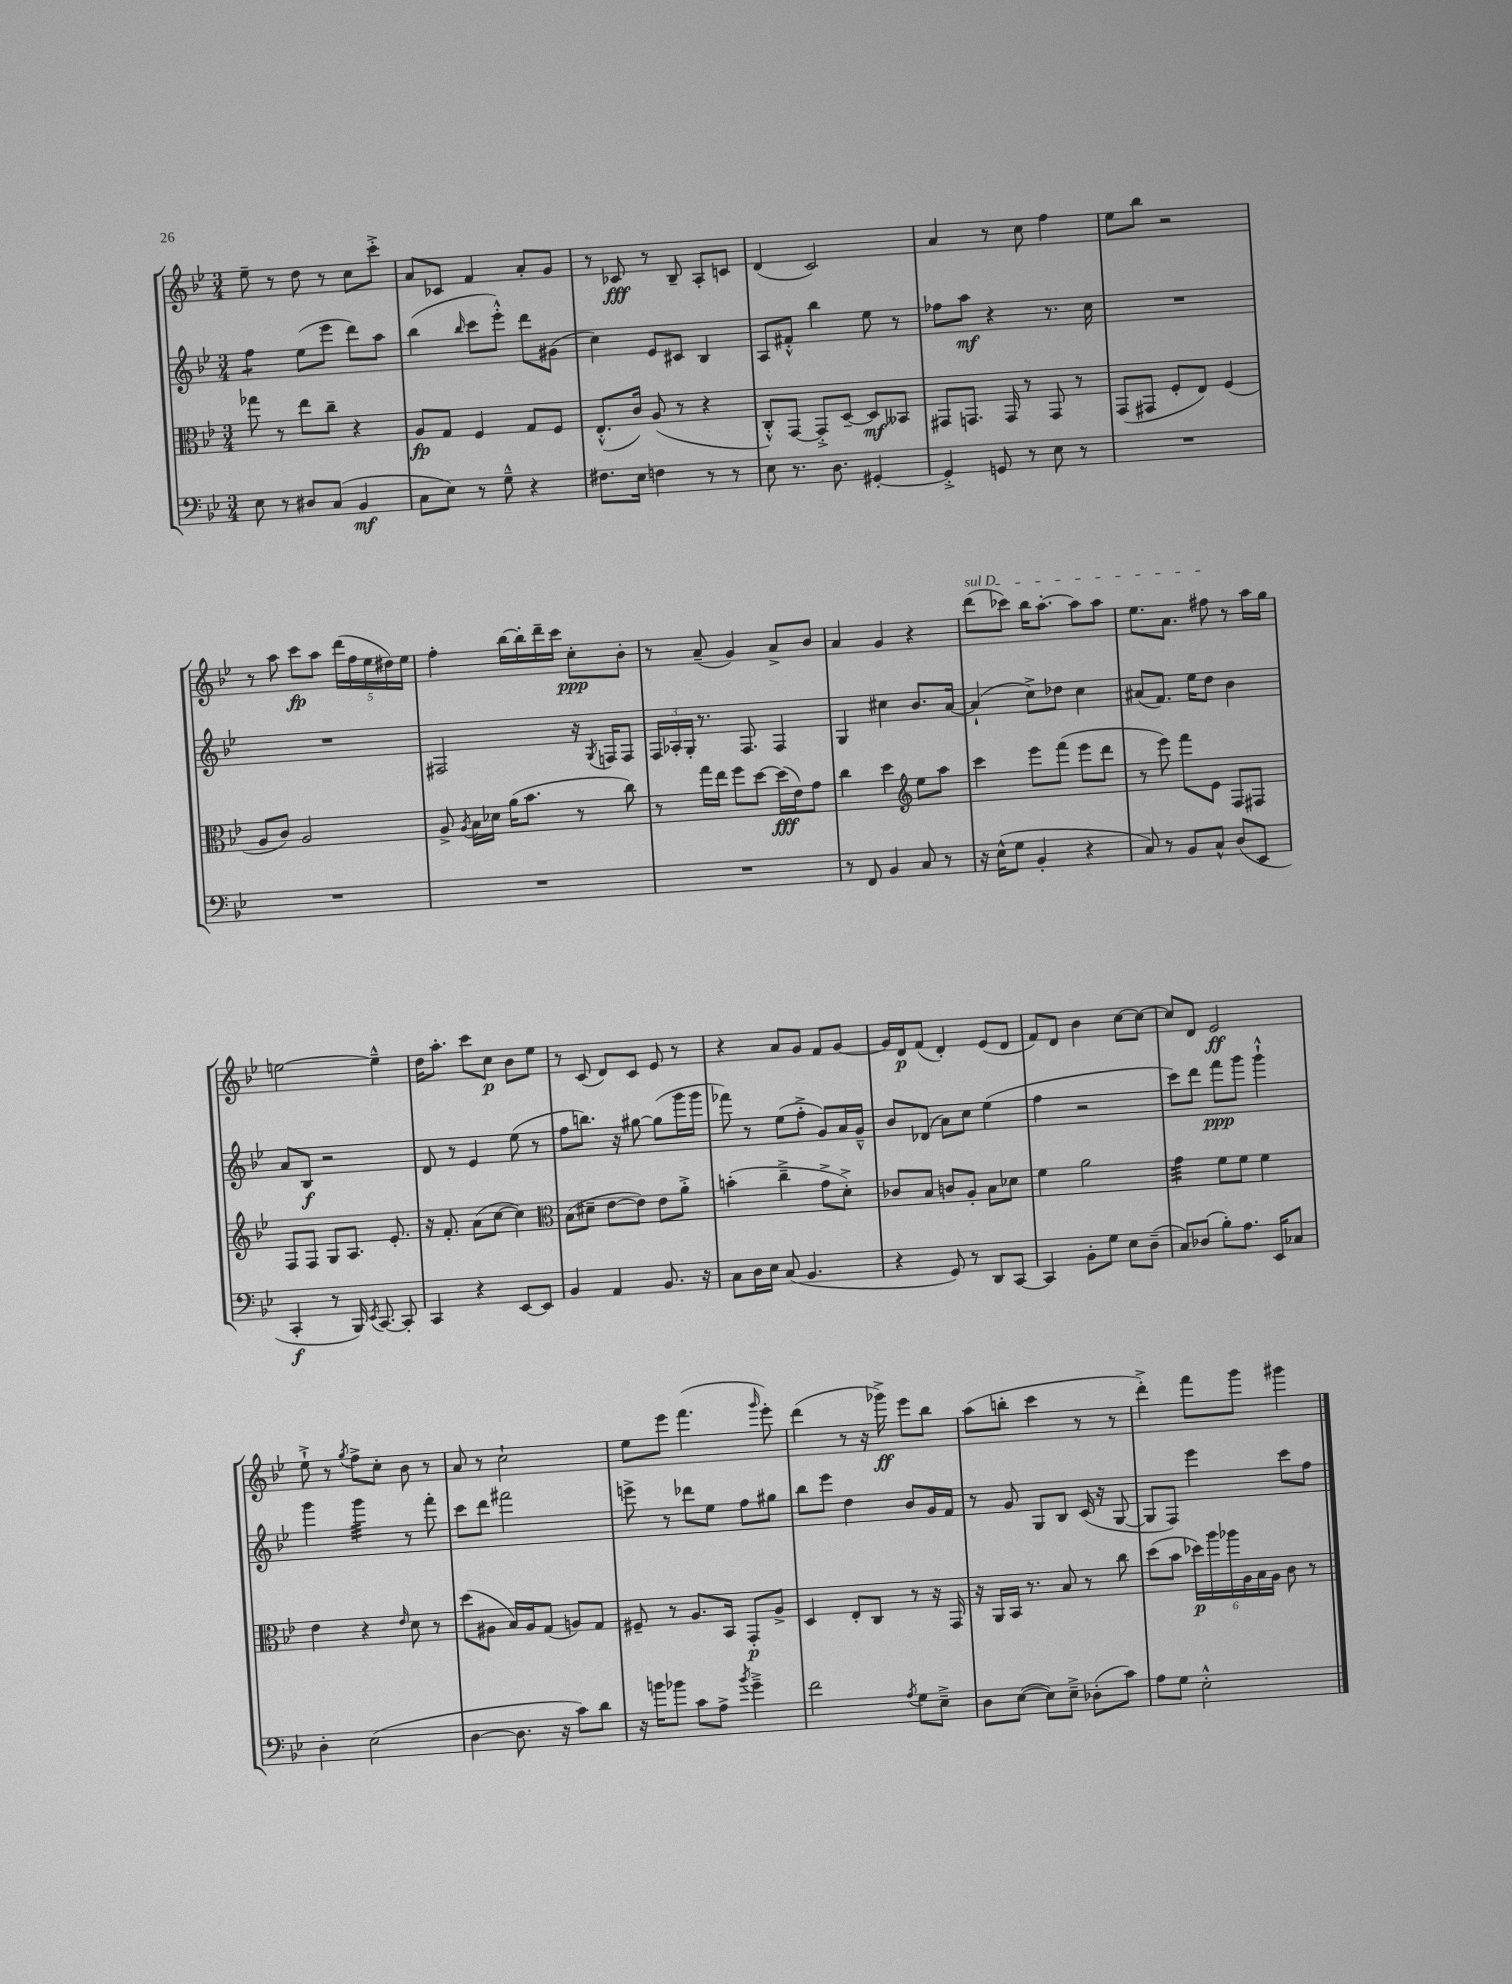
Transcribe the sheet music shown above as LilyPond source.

<<
\new StaffGroup <<
\new Staff = "s0" {
    \clef treble \key bes \major \numericTimeSignature \time 3/4
    \autoBeamOff ees''8-- r8 d''8 r8 c''8[ c'''8]-.-> |
    a'8[ ces'8] f'4 a'8[-. g'8] |
    r8 ces'8\fff r8 bes8-- a8[-. c'8] |
    d'4( c'2) |
    a'4 r8 c''8 f''4 |
    ees''8[ bes''8] r2 |
    r8 a''8 c'''8[\fp a''8] \tuplet 5/4 { d'''16[( f''16 ees''16 dis''16) ees''16] } |
    f''4-. bes''16[~ bes''16-. d'''16-- c'''16] c''8[-.\ppp bes'8]-. |
    r8 a'8--( g'4) a'8[-> bes'8] |
    a'4 g'4 r4 |
    \once \override TextSpanner.bound-details.left.text = \markup { \italic "sul D" } d'''8[\startTextSpan( ces'''8]) bes''16[ a''8.]~-. a''8[ a''8] |
    ees''8.[ a'8.] fis''8\stopTextSpan r8 a''16[ g''16] |
    e''2~ e''4---^ |
    d''16[ a''8.]-. c'''8[ c''8]\p bes'8[ ees''8] |
    r8 c'8( d'8[) c'8] ees'8 r8 |
    r4 a'8[ g'8] f'8[ g'8]~ |
    g'16[ d'16\p f'8]( d'4-.) ees'8[( d'8] |
    f'8[) d'8] bes'4 c''8[~ c''8]~ |
    c''8[ d'8] ees'2\ff |
    ees''8-!-> r8 \acciaccatura { g''8 } f''8[-> c''8]-. bes'8 r8 |
    a'8 r8 c''2-! |
    ees''8[ ees'''8] f'''4.( \grace { g'''16 } ees'''8-.) |
    d'''4( r8 r16 ges'''16->\ff) ees'''8[ bes''8] |
    a''8[( b''8]-. c'''4 r8 r8 |
    d'''4-.->) f'''8[ g'''8] gis'''4 \bar "|." |
}
\new Staff = "s1" {
    \clef treble \key bes \major \numericTimeSignature \time 3/4
    \autoBeamOff f''4:8 ees''8[( ees'''8] d'''8[) a''8] |
    bes''4( \grace { bes''16 } c'''8[ ees'''8]-.-^) d'''8[ gis'8]( |
    c''4) ees'8[ cis'8] bes4 |
    a8[ fis'8]-.-^ bes''4 ees''8 r8 |
    fes''8[ a''8]\mf r4 r8. c''16 |
    R2. |
    R2. |
    fis2 r16 \acciaccatura { g8 } f16[ f8] |
    \tuplet 3/2 { f16[ aes16-. g16]-. } r8. f8. f4 |
    g4 cis''4 bes'8.[ a'16]~ |
    a'4-!( c''8[->) des''8] c''4 |
    ais'8[( f'8.]) ees''16[ d''8] bes'4 |
    a'8[ bes8]\f r2 |
    d'8 r8 ees'4 ees''8( r8 |
    f''8[ b''8.]) r16 gis''8~ gis''8[( g'''16 g'''16] |
    fes'''8) r8 ees''8[( f''8]-.-> g'8[) a'16 g'16]---^ |
    bes'8[ des'8]( a'8[) c''8] ees''4( |
    f''4 r2 |
    c'''8[) d'''8] f'''8[\ppp g'''8] g'''4-!-^ |
    g'''4 g'''4:32 r8 f'''8-. |
    c'''8[ d'''8] fis'''2 |
    e'''8-> r8 des'''8[ ees''8] f''8[ gis''8] |
    bes''8[ ees'''8] d''4 bes'8[ g'16 f'16] |
    r8 g'8 g8[ bes8] c'16( r16 g8~ |
    g8[ f8]) ees'''4 c'''8[ f''8] \bar "|." |
}
\new Staff = "s2" {
    \clef alto \key bes \major \numericTimeSignature \time 3/4
    \autoBeamOff ges''8 r8 ees''8[ c''8]-- r4 |
    a8[\fp g8] f4 g8[ f8] |
    ees8.[-.-^( c'16]) a8( r8 r4 |
    c8[-.-^) g,8]~ g,8[-.-> d8]~-- d8[\mf beses,8] |
    gis,8[ g,8.] g,16 r8 g,8 r8 |
    g,8[( gis,8] f8[-. ees8]) f4( |
    a8[ c'8]) a2 |
    a8-> \acciaccatura { a8 } bes16[ des'16] a'16[( bes'8.] r8 c''8) |
    r8 g''16[ ees''16] f''8[ d''8]~ d''16[\fff( ees'16) g'8] |
    c''4 d''4 \clef treble ees''8[ a''8] |
    c'''4 ees'''8[ f'''8]( ees'''8[ d'''8] |
    r8 ees'''8) f'''8[ ees'8] f8[ fis8] |
    f8[ f8] g8[ a8.] ees'8.-. |
    r16 f'8.-. a'8[( c''8]~ c''4) |
    \clef alto bes8[( dis'8]-- ees'8[~ ees'8]) ees'8[ a'8]-.-> |
    b'4-.( c''4---> g'8[-> d'8]-.->) |
    ces'8[ bes8] c'8[ a8]-. bes8[ des'8] |
    f'4 a'2 |
    g'4:32 f'8[ f'8] f'4 |
    ees'4 r4 \grace { ees'16 } d'8 r8 |
    d''8[( ais8] bes16[) ais16 g8]( a8[) g8] |
    fis8-- r8 a8.[ bes,16] g,8[-.\p a8]-> |
    d4 ees8[-. c8] r8 r16 g,16 |
    r16 a,16[ bes,16] r8. bes8 r8 c''8 |
    d''8[( bes'8] \tuplet 6/4 { des''16[\p) a''16 aes''16 a16 bes16 a16] } c'8 r8 \bar "|." |
}
\new Staff = "s3" {
    \clef bass \key bes \major \numericTimeSignature \time 3/4
    \autoBeamOff ees8 r8 dis8[ c8]( bes,4\mf |
    c8[ ees8]) r8 g8---^ r4 |
    fis8.[ ees16] f4 r8 r8 |
    ees8 r8. d8. gis,4~-. |
    gis,4-.-> g,8 r8 ees8 r8 |
    R2. |
    R2. |
    R2. |
    R2. |
    r8 f,8 bes,4 c8 r8 |
    r16 ees16[-^( g8] bes,4-. r4 |
    c8) r8 bes,8[ c8]-^ d8[( ees,8] |
    c,4-.\f r8 bes,,16) \acciaccatura { ees,8 } c,8.~ c,8-. |
    c,4 r4 ees,8[~ ees,8] |
    bes,4 a,4 bes,8. r16 |
    c8[ d16 ees16] c8( bes,4. |
    r4 g,8) r8 d,8[ c,8]~ |
    c,4 bes,8[-. g8] ees8[ d8]--( |
    c8[) des8]( bes8[-.) a8.] ees,16[ ces8] |
    d4-. ees2( |
    d4~ d8. r16 c'8[) d'8] |
    r16 b'16[ bes'8] c'8[ a8]-> \acciaccatura { bes'8 } g'4---> |
    f'2 \acciaccatura { a8 } g8[ ees8]---> |
    d8[ ees8]~( ees8[) ees8]---> des8[-.( c'8]) |
    a8[ g8] ees2-.-^ \bar "|." |
}
>>
>>
\layout { \context { \Score \remove "Bar_number_engraver" } }
